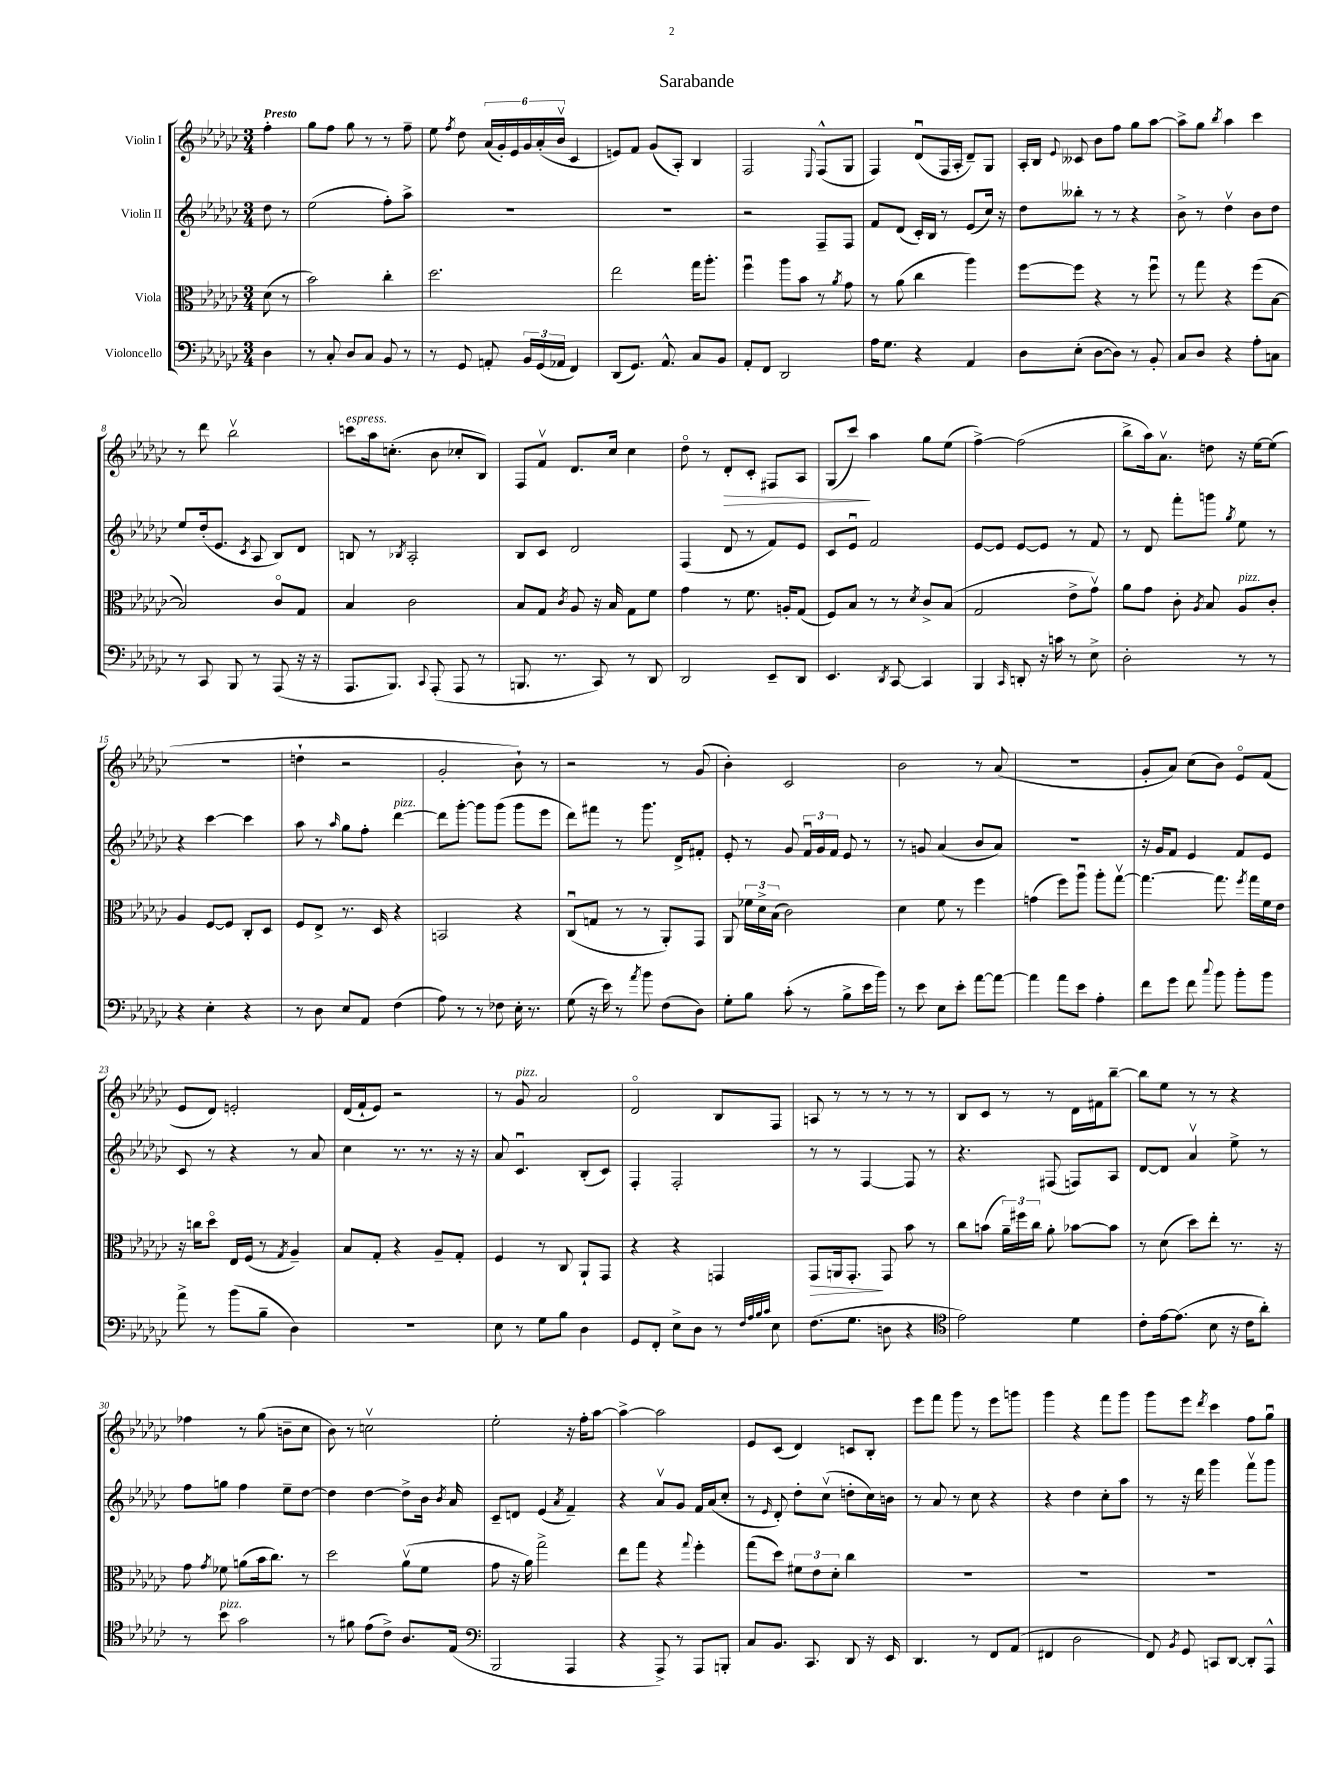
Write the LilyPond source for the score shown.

\header { title = "Sarabande" }
<<
\new StaffGroup <<
\new Staff = "s0" \with { instrumentName = "Violin I" } {
    \clef treble \key ges \major \numericTimeSignature \time 3/4 \partial 4 \tempo "Presto"
    \autoBeamOff f''4-. |
    ges''8[ f''8] ges''8 r8 r8 f''8-- |
    ees''8 \acciaccatura { f''8 } des''8 \tuplet 6/4 { aes'16[( ges'16-.) ees'16 ges'16 aes'16-.( bes'16]\upbow } ces'4 |
    e'8[) f'8] ges'8[( aes8]-.) bes4 |
    f2 \appoggiatura { ees8 } f8[-^( ges8] |
    f4) des'8[\downbow( f16 aes16]-. des'8[--) ges8] |
    aes16[-. bes16] \appoggiatura { ees'8 } ceses'8 bes'8[ f''8] ges''8[ aes''8]~ |
    aes''8[-> ges''8] \acciaccatura { bes''8 } aes''4 ces'''4 |
    r8 des'''8 bes''2\upbow |
    c'''8[^\markup { \italic "espress." } aes''16 c''8.]-.( bes'8 ces''8[-. bes8]) |
    f8[ f'8]\upbow des'8.[ ces''16] ces''4 |
    des''8\flageolet r8 des'8[-.\> ces'8]-. fis8[ aes8] |
    ges8[( ces'''8]\!) aes''4 ges''8[ ees''8]( |
    f''4~->) f''2( |
    bes''8[-> aes''16) aes'8.]\upbow d''8 r16 ees''16[~ ees''8]( |
    r2. |
    d''4-! r2 |
    ges'2-. bes'8-!) r8 |
    r2 r8 ges'8( |
    bes'4-.) ces'2 |
    bes'2 r8 aes'8( |
    R2. |
    ges'8[-. aes'8]) ces''8[( bes'8]) ees'8[\flageolet f'8]( |
    ees'8[ des'8]) e'2-. |
    des'16[( f'16-! ees'8]) r2 |
    r8 ges'8^\markup { \italic "pizz." } aes'2 |
    des'2\flageolet bes8[ f8] |
    a8 r8 r8 r8 r8 r8 |
    bes8[ ces'8] r8 r8 des'16[ fis'16 bes''8]~-- |
    bes''8[ ees''8] r8 r8 r4 |
    fes''4 r8 ges''8( b'8[-- ces''8] |
    bes'8) r8 c''2\upbow |
    ees''2-. r16 f''16[-. aes''8]~ |
    aes''4~-> aes''2 |
    ees'8[ ces'8]( des'4) c'8[ bes8]-. |
    ees'''8[ f'''8] ges'''8 r8 ees'''8[ g'''8] |
    ges'''4 r4 f'''8[ ges'''8] |
    ges'''8[ ees'''8] \acciaccatura { des'''8 } ces'''4 f''8[ ges''8]\downbow \bar "|." |
}
\new Staff = "s1" \with { instrumentName = "Violin II" } {
    \clef treble \key ges \major \numericTimeSignature \time 3/4 \partial 4
    \autoBeamOff des''8 r8 |
    ees''2( f''8[-.) aes''8]-> |
    R2. |
    R2. |
    r2 f8[-- f8] |
    f'8[ des'8]( ces'16[-.) bes16] r8 ees'8[( ces''16]) r16 |
    des''8[ beses''8]-. r8 r8 r4 |
    bes'8-> r8 des''4\upbow bes'8[ des''8] |
    ees''8[ des''16-.( ees'8.] \acciaccatura { ces'8 } aes8 bes8[) des'8] |
    b8 r8 \acciaccatura { bes8 } aes2-. |
    bes8[ ces'8] des'2 |
    f4( des'8 r8 f'8[) ees'8] |
    ces'8[ ees'8]\downbow f'2 |
    ees'8[~ ees'8] ees'8[~ ees'8] r8 f'8 |
    r8 des'8 f'''8[-. g'''8] \acciaccatura { ges''8 } ees''8 r8 |
    r4 ces'''4~ ces'''4 |
    aes''8 r8 \grace { aes''16 } ges''8[ f''8]-. des'''4~^\markup { \italic "pizz." } |
    des'''8[ ges'''8]~-. ges'''8[ ges'''8]( ges'''8[ ees'''8] |
    des'''8[) fis'''8] r8 ges'''8. des'16[-> fis'8]-. |
    ees'8-. r8 ges'8 \tuplet 3/2 { f'16[\downbow ges'16 f'16] } ees'8 r8 |
    r8 g'8 aes'4( bes'8[ aes'8]) |
    R2. |
    r16 ges'16[ f'8] ees'4 f'8[ ees'8] |
    ces'8 r8 r4 r8 aes'8 |
    ces''4 r8. r8. r16 r16 |
    aes'8 ces'4.\downbow bes8[-.( ces'8]) |
    f4-. f2-. |
    r8 r8 f4~ f8 r8 |
    r4. fis8( f8[) aes8] |
    des'8[~ des'8] aes'4\upbow ees''8-> r8 |
    f''8[ g''8] f''4 ees''8[-- des''8]~ |
    des''4 des''4~ des''8[-> bes'16] \acciaccatura { bes'8 } aes'16 |
    ces'8[-- d'8] ees'4( \acciaccatura { aes'8 } f'4--) |
    r4 aes'8[\upbow ges'8] f'16[ aes'16( ces''8]-. |
    r8 \grace { ees'16 } des'8-.) des''8[-. ces''8]\upbow( d''8[-. ces''16) b'16] |
    r8 aes'8 r8 ces''8 r4 |
    r4 des''4 ces''8[-. aes''8] |
    r8 r16 des'''16 ges'''4 f'''8[\upbow ges'''8] \bar "|." |
}
\new Staff = "s2" \with { instrumentName = "Viola" } {
    \clef alto \key ges \major \numericTimeSignature \time 3/4 \partial 4
    \autoBeamOff des'8( r8 |
    bes'2) ces''4-. |
    des''2. |
    ees''2 ges''16[ aes''8.]-. |
    f''4\downbow aes''8[ bes'8] r8 \acciaccatura { aes'8 } ges'8 |
    r8 aes'8( ces''4 aes''4) |
    f''8[~ f''8] r4 r8 f''8\downbow |
    r8 ges''8 r4 f''8[( bes8]~ |
    bes2) ces'8[\flageolet ges8] |
    bes4 ces'2 |
    bes8[ ges8] \acciaccatura { ces'8 } aes8 r16 bes16 ges8[ f'8] |
    ges'4 r8 f'8. a16[-. ges8]( |
    f8[) bes8] r8 r8 \acciaccatura { des'8 } ces'8[-> bes8]( |
    ges2 ees'8[-> ges'8]\upbow) |
    aes'8[ ges'8] ces'8-. \acciaccatura { aes8 } bes8 aes8[^\markup { \italic "pizz." } ces'8]-. |
    aes4 f8[~ f8] ces8[-. des8] |
    f8[ ees8]-> r8. des16 r4 |
    b,2 r4 |
    ces8[\downbow( g8] r8 r8 aes,8[-.) ges,8] |
    aes,8 \tuplet 3/2 { fes'16[ des'16-> bes16]( } ces'2) |
    des'4 f'8 r8 f''4 |
    g'4( f''8[) aes''8]\downbow aes''8[-. ges''8]~\upbow |
    ges''4.~ ges''8. \acciaccatura { f''8 } ges''16[ f'16 ees'16] |
    r16 c''16[ des''8]\flageolet ees16[ f16]( r8 \acciaccatura { ges8 } aes4--) |
    bes8[ ges8]-. r4 aes8[-- ges8]-. |
    f4 r8 ces8 aes,8[-! ges,8] |
    r4 r4 g,4 |
    ges,8[\> a,16 ges,8.]-.\! ges,8 bes'8 r8 |
    ces''8[ b'8]( \tuplet 3/2 { aes'16[--) fis''16 ces''16] } aes'8-. bes'8[~ bes'8] |
    r8 des'8( des''8[) ees''8]-. r8. r16 |
    ges'8 \acciaccatura { ges'8 } fes'8 a'8[( bes'16 ces''8.]) r8 |
    des''2 aes'8[\upbow( f'8] |
    ges'8 r16 aes'16) ges''2-> |
    ees''8[ ges''8] r4 \appoggiatura { ges''8 } f''4-. |
    ges''8[( des''8]) \tuplet 3/2 { fis'8[ ees'8 des'8]-. } ces''4 |
    R2. |
    R2. |
    R2. \bar "|." |
}
\new Staff = "s3" \with { instrumentName = "Violoncello" } {
    \clef bass \key ges \major \numericTimeSignature \time 3/4 \partial 4
    \autoBeamOff des4 |
    r8 ces8-. des8[ ces8] bes,8 r8 |
    r8 ges,8 a,8-. \tuplet 3/2 { bes,16[ ges,16( aes,16] } f,4) |
    des,8[( ges,8.]) aes,8.-^ ces8[ bes,8] |
    aes,8[-. f,8] des,2 |
    aes16[ ges8.] r4 aes,4 |
    des8[ ees8]-.( des8[~ des8]) r8 bes,8-. |
    ces8[ des8] r4 aes8[-. c8] |
    r8 ces,8 bes,,8 r8 aes,,8( r16 r16 |
    aes,,8.[ bes,,8.]) \appoggiatura { ces,8 } aes,,8-.( aes,,8 r8 |
    b,,8. r8. ces,8) r8 des,8 |
    des,2 ees,8[-- des,8] |
    ees,4. \acciaccatura { des,8 } ces,8~ ces,4 |
    bes,,4 \grace { ces,16 } d,8-. r16 c'16 r8 ees8-> |
    des2-. r8 r8 |
    r4 ees4-. r4 |
    r8 des8 ees8[ aes,8] f4( |
    aes8) r8 r8 fes8 ees16-. r8. |
    ges8( r16 ees'16) r8 \acciaccatura { aes'8 } bes'8 f8[( des8]) |
    ges8[-. bes8] ces'8-.( r8 bes8[-> ees'16 bes'16]) |
    r8 ees'8 ees8[ ees'8]-. aes'8[~ aes'8]~ |
    aes'4 aes'8[ ees'8] aes4-. |
    f'8[ ges'8] f'8 \appoggiatura { ces''8 } bes'8 bes'8[-. bes'8] |
    aes'8-> r8 bes'8[( bes8]-- des4) |
    R2. |
    ees8 r8 ges8[ bes8] des4 |
    ges,8[ f,8]-. ees8[-> des8] r8 \grace { f32[ aes32 bes32 ces'32] } ees8 |
    f8.[( ges8.] d8 r4 |
    \clef tenor ees'2) des'4 |
    ces'8[-. ees'16~ ees'8.]( bes8 r16 ces'16[ aes'8]-.) |
    r8 bes'8^\markup { \italic "pizz." } ges'2 |
    r8 fis'8 ees'8[( ces'8]->) aes8.[ ees16]( |
    \clef bass bes,,2 aes,,4 |
    r4 aes,,8->) r8 aes,,8[ b,,8]-. |
    ces8[ bes,8.] ces,8. des,8 r16 ees,16 |
    des,4. r8 f,8[ aes,8]( |
    fis,4 des2 |
    f,8) \acciaccatura { bes,8 } ges,8 c,8[ des,8]~ des,8[-. aes,,8]-^ \bar "|." |
}
>>
>>
